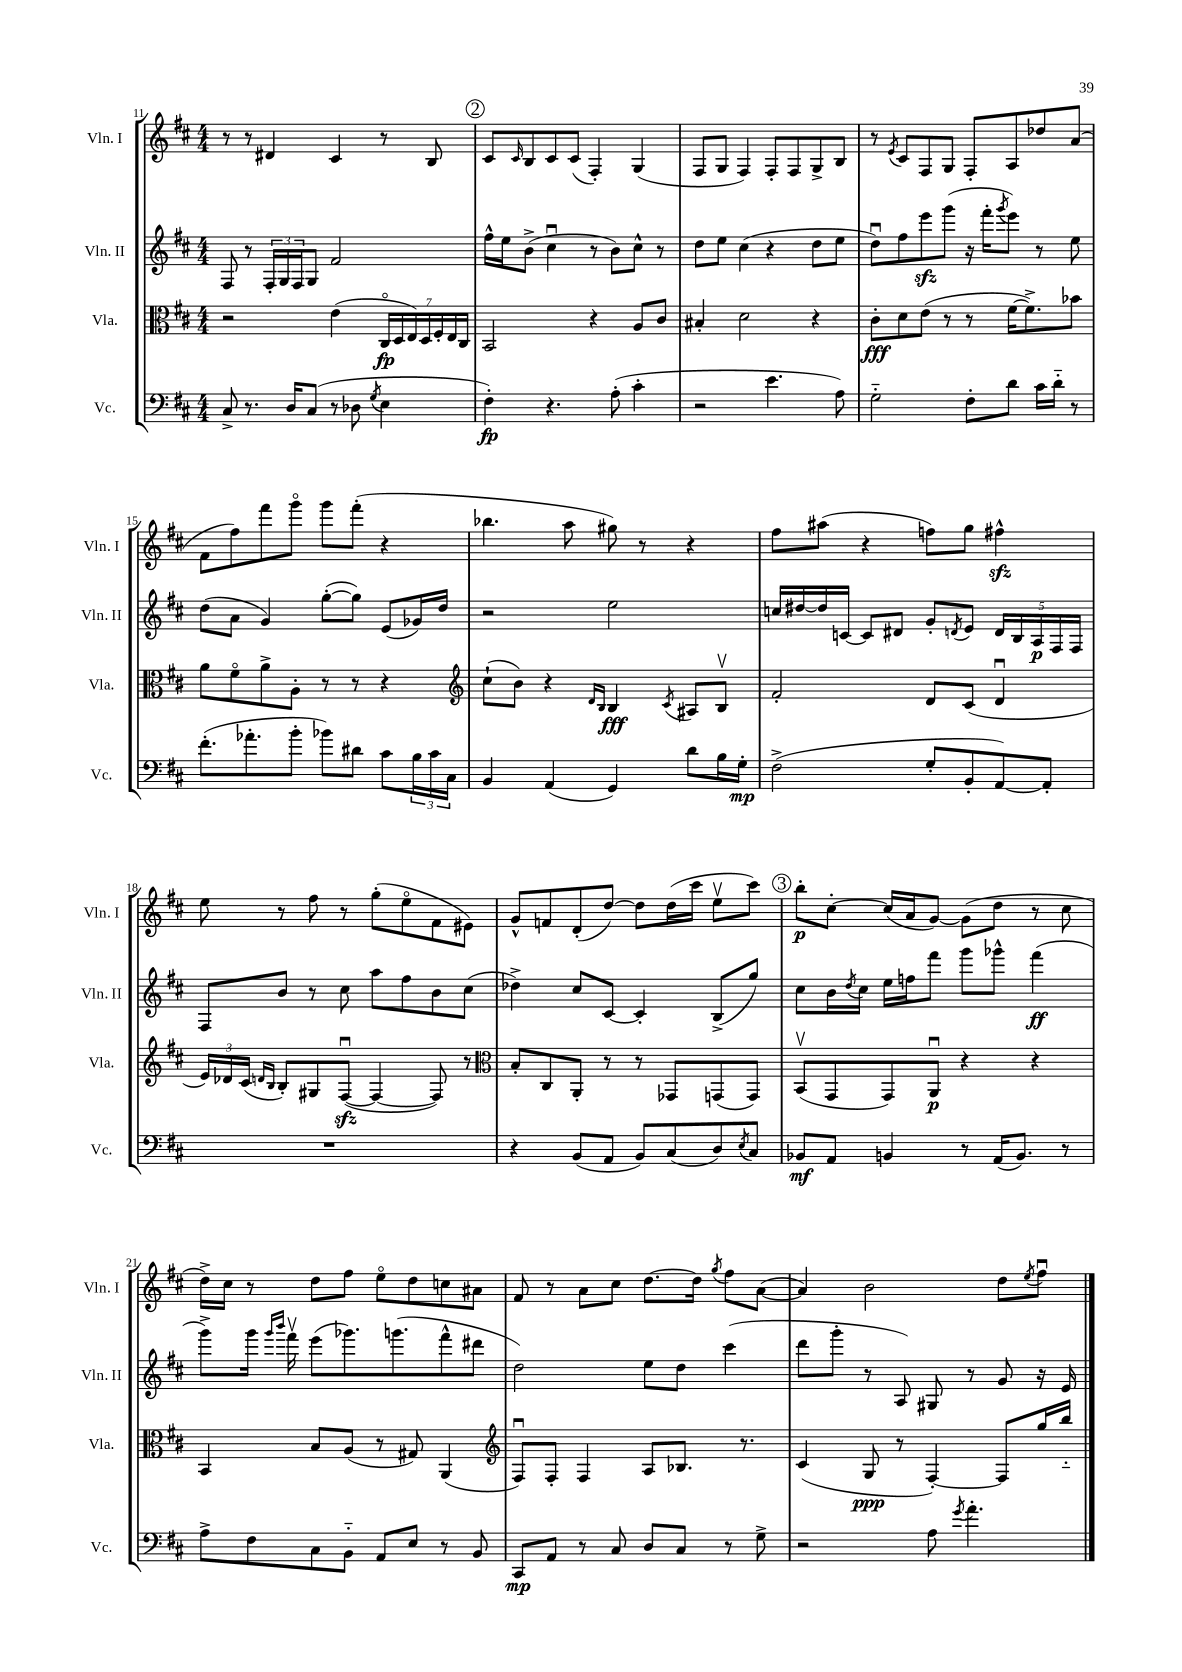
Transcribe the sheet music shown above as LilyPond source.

<<
\new StaffGroup <<
\new Staff = "s0" \with { instrumentName = "Vln. I" shortInstrumentName = "Vln. I" } {
    \clef treble \key d \major \numericTimeSignature \time 4/4
    r8 r8 dis'4 cis'4 r8 b8 |
    \mark \markup { \circle "2" } cis'8 \grace { cis'16 } b8 cis'8 cis'8( fis4-.) g4( |
    fis8 g8 fis4) fis8-. fis8 g8-> b8 |
    r8 \acciaccatura { e'8 } cis'8 fis8 g8 fis8-. a8 des''8 a'8( |
    fis'8 fis''8) fis'''8 g'''8\flageolet g'''8 fis'''8-.( r4 |
    bes''4. a''8 gis''8) r8 r4 |
    fis''8 ais''8( r4 f''8) g''8 fis''4-^\sfz |
    e''8 r8 fis''8 r8 g''8-.( e''8\flageolet fis'8 eis'8) |
    g'8-^ f'8 d'8-.( d''8~) d''8 d''16( cis'''16 e''8\upbow cis'''8) |
    \mark \markup { \circle "3" } b''8-.\p cis''8~-. cis''16( a'16 g'8~) g'8( d''8 r8 cis''8 |
    d''16->) cis''16 r8 d''8 fis''8 e''8\flageolet d''8 c''8 ais'8 |
    fis'8 r8 a'8 cis''8 d''8.~ d''16 \acciaccatura { g''8 } fis''8 a'8~( |
    a'4) b'2 d''8 \acciaccatura { e''8 } fis''8\downbow \bar "|." |
}
\new Staff = "s1" \with { instrumentName = "Vln. II" shortInstrumentName = "Vln. II" } {
    \clef treble \key d \major \numericTimeSignature \time 4/4
    fis8 r8 \tuplet 3/2 { fis16-. g16 fis16 } g8 fis'2 |
    \mark \markup { \circle "2" } fis''16-^ e''16 b'8->( cis''4\downbow r8 b'8) cis''8-^ r8 |
    d''8 e''8 cis''4( r4 d''8 e''8 |
    d''8\downbow) fis''8 e'''8\sfz g'''8( r16 fis'''16-. \acciaccatura { g'''8 } e'''8) r8 e''8 |
    d''8( a'8 g'4) g''8~-.( g''8) e'8( ges'16) d''16 |
    r2 e''2 |
    c''16 dis''16~ dis''16 c'16~ c'8 dis'8 g'8-. \acciaccatura { d'8 } e'8 \tuplet 5/4 { d'16 b16 a16\p fis16 fis16 } |
    fis8 b'8 r8 cis''8 a''8 fis''8 b'8 cis''8( |
    des''4->) cis''8 cis'8~ cis'4-. b8->( g''8) |
    \mark \markup { \circle "3" } cis''8 b'16 \acciaccatura { d''8 } cis''16 e''16 f''16 fis'''8 g'''8 ges'''8-^ fis'''4\ff( |
    g'''8->) g'''16 \grace { g'''16 b'''16 } fis'''16\upbow e'''8( ges'''8.) g'''8.( fis'''8-^ dis'''8 |
    d''2) e''8 d''8 cis'''4( |
    d'''8 g'''8-. r8 a8) gis8 r8 g'8 r16 e'16 \bar "|." |
}
\new Staff = "s2" \with { instrumentName = "Vla." shortInstrumentName = "Vla." } {
    \clef alto \key d \major \numericTimeSignature \time 4/4
    r2 e'4( \tuplet 7/4 { cis16\flageolet\fp d16 e16) d16 fis16-. e16 cis16 } |
    \mark \markup { \circle "2" } b,2 r4 a8 cis'8 |
    bis4-. d'2 r4 |
    cis'8-.\fff d'8 e'8( r8 r8 fis'16~ fis'8.->) bes'8 |
    a'8 fis'8\flageolet a'8-> a8-. r8 r8 r4 |
    \clef treble cis''8-!( b'8) r4 \grace { d'16 b16 } b4\fff \acciaccatura { cis'8 } ais8 b8\upbow |
    fis'2-. d'8 cis'8( d'4\downbow |
    \tuplet 3/2 { e'16) des'16 cis'16( } \grace { d'16 b16 } b8-.) gis8 fis8~\downbow\sfz( fis4~ fis8) r8 |
    \clef alto b8-. cis8 a,8-. r8 r8 ges,8 g,8( g,8) |
    \mark \markup { \circle "3" } b,8\upbow( g,8 g,8) a,8\downbow\p r4 r4 |
    b,4 b8 a8( r8 gis8) a,4( |
    \clef treble fis8\downbow) fis8-. fis4 a8 bes8. r8. |
    cis'4( g8\ppp r8 fis4~-.) fis8 g''16 b''16-_ \bar "|." |
}
\new Staff = "s3" \with { instrumentName = "Vc." shortInstrumentName = "Vc." } {
    \clef bass \key d \major \numericTimeSignature \time 4/4
    cis8-> r8. d16 cis8( r8 des8 \acciaccatura { g8 } e4 |
    \mark \markup { \circle "2" } fis4-.\fp) r4. a8-.( cis'4-. |
    r2 e'4. a8) |
    g2-_ fis8-. d'8 cis'16 d'16-_ r8 |
    fis'8.-.( aes'8.-. b'8-. bes'8) dis'8 cis'8 \tuplet 3/2 { b16 cis'16 cis16 } |
    b,4 a,4( g,4) d'8 b16 g16-.\mp |
    fis2->( g8-. b,8-. a,8~) a,8-. |
    R1 |
    r4 b,8( a,8 b,8) cis8( d8) \acciaccatura { e8 } cis8 |
    \mark \markup { \circle "3" } bes,8\mf a,8 b,4 r8 a,16( b,8.) r8 |
    a8-> fis8 cis8 b,8-_ a,8 e8 r8 b,8 |
    cis,8\mp a,8 r8 cis8 d8 cis8 r8 g8-> |
    r2 a8 \acciaccatura { g'8 } a'4.-. \bar "|." |
}
>>
>>
\layout { \context { \Score currentBarNumber = #11 } }
